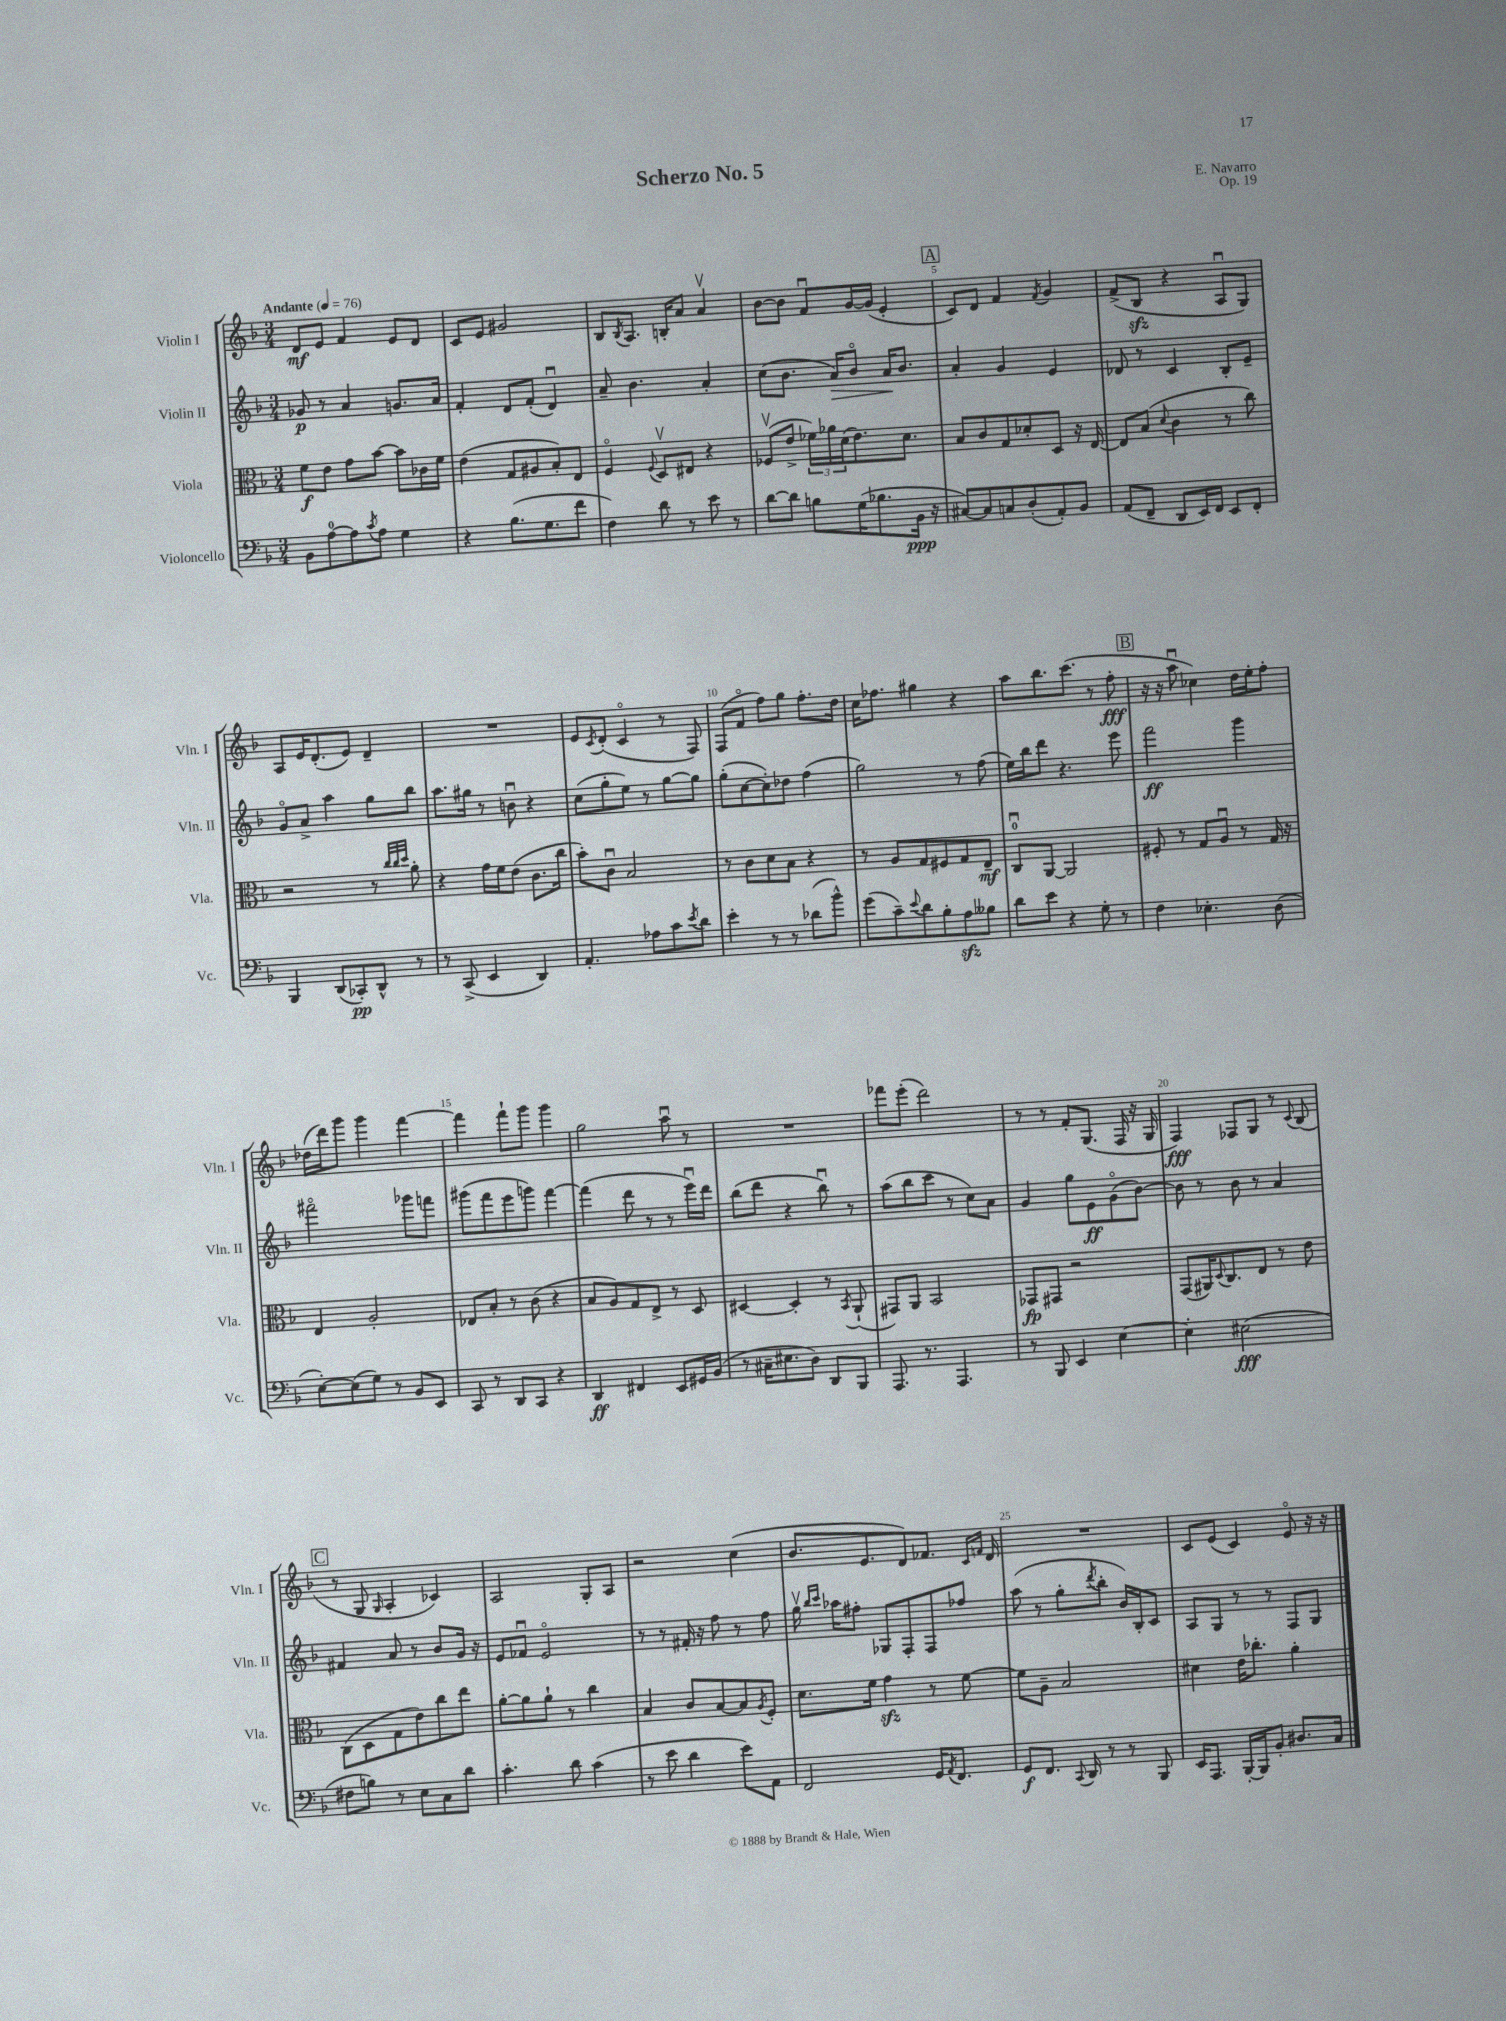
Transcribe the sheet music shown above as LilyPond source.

\header { title = "Scherzo No. 5" composer = "E. Navarro" opus = "Op. 19" }
<<
\new StaffGroup <<
\new Staff = "s0" \with { instrumentName = "Violin I" shortInstrumentName = "Vln. I" } {
    \clef treble \key f \major \numericTimeSignature \time 3/4 \tempo "Andante" 4 = 76
    d'8\mf e'8 f'4 e'8 d'8 |
    c'8 e'8 gis'2 |
    bes8 \acciaccatura { bes8 } a8. b16-. a'8 a'4\upbow |
    bes'8~ bes'8 f'8\downbow g'16~ g'16( e'4-. |
    \mark \markup { \box "A" } c'8) d'8 f'4 \acciaccatura { f'8 } g'4 |
    f'8->( bes8\sfz r4 a8\downbow g8) |
    a8 e'16 d'8.-.( e'8) d'4-- |
    R2. |
    e'8 \acciaccatura { c'8 } d'8-.( c'4\flageolet r8 f8) |
    f8( f'8\flageolet f''8) g''8 f''8.-. d''16 |
    c''16 fes''8. gis''4 r4 |
    a''8 bes''8. c'''8.( r8 f''8-.\fff |
    \mark \markup { \box "B" } r16 r16 a''8\downbow ces''4) d''16 e''16-. f''8-. |
    des''16( d'''16) g'''8 g'''4 f'''4~ |
    f'''4 f'''8-! g'''8 g'''4 |
    g''2 a''8\downbow r8 |
    R2. |
    fes'''8 e'''8-.( d'''2) |
    r8 r8 f'8-. g8.( f16 r16 g16 |
    f4\fff) fes8 g8 r8 \appoggiatura { c'8 } bes8( |
    \mark \markup { \box "C" } r8 g8 \grace { g16 } a4-. ces'4) |
    a2 g8-. a8 |
    r2 c''4( |
    bes'8. e'8. d'8) fes'8. \grace { c'16 f'16 } d'16 |
    R2. |
    c'8 e'8( c'4) e'8\flageolet r16 r16 \bar "|." |
}
\new Staff = "s1" \with { instrumentName = "Violin II" shortInstrumentName = "Vln. II" } {
    \clef treble \key f \major \numericTimeSignature \time 3/4
    ges'8\p r8 a'4 g'8. a'16 |
    f'4-. d'8 f'8-.( d'4\downbow) |
    a'8-- bes'4. a'4-. |
    c''8( bes'8. a'16\>) bes'8\flageolet a'16\! bes'8. |
    \mark \markup { \box "A" } a'4-. g'4 e'4 |
    des'8 r8 c'4 bes8-. e'8-- |
    g'8\flageolet a'8-> a''4 g''8 bes''8 |
    a''8. gis''16 r8 b'8\downbow r4 |
    c''8( g''8-. e''8) r8 g''8~ g''8 |
    g''8-.( c''8~ c''8-.) des''8 f''4( |
    g''2) r8 f''8( |
    e''16) bes''16 d'''8 r4. e'''8 |
    \mark \markup { \box "B" } f'''2\ff g'''4 |
    fis'''2\flageolet ges'''8 f'''8 |
    gis'''8( f'''8 e'''8 g'''8) f'''4~ |
    f'''4( d'''8 r8 r8 e'''16\downbow) d'''16 |
    bes''8( d'''8 r4 bes''8\downbow) r8 |
    a''8( bes''8 c'''8 r8 c''8) a'8 |
    g'4 g''8 e'8\ff g'8\flageolet( bes'8~) |
    bes'8 r8 bes'8 r8 a'4 |
    \mark \markup { \box "C" } fis'4 a'8 r8 bes'8 g'16 r16 |
    e'8 fes'8\downbow e'2\flageolet |
    r8 r8 fis'16-. r16 f''8 r8 f''8 |
    g''16\upbow \grace { bes''16 c'''16 } aes''16 fis''8-. ges8 f8-. f8 fes''8 |
    a''8( r8 g''8-. \acciaccatura { d'''8 } bes''8-. bes'16) bes16-. c'8 |
    a8 g8 r8 r8 f8 g8 \bar "|." |
}
\new Staff = "s2" \with { instrumentName = "Viola" shortInstrumentName = "Vla." } {
    \clef alto \key f \major \numericTimeSignature \time 3/4
    f'8\f e'8 g'8 bes'8~ bes'8 ces'16 f'16 |
    e'4( g8 ais8 bes8-.) e8 |
    f4\flageolet \appoggiatura { f8 } d8\upbow eis8 r4 |
    fes8\upbow( e'8-> \tuplet 3/2 { fes'16) aes'16 d'16( } e'8.) d'8. |
    \mark \markup { \box "A" } bes8 c'8 g8 des'8-. d8 r16 e16~ |
    e8 bes8( \appoggiatura { d'8 } c'4 r8 c''8) |
    r2 r8 \grace { c''32 c''32 d''32 } a'8-. |
    r4 g'16 f'16 e'8( c'8. c''16 |
    bes'8-.) c'8\downbow bes2 |
    r8 c'8 d'8 bes8 r4 |
    r8 a8 g8 fis8 g8 e8--\mf |
    c8-0\downbow a,8~ a,2 |
    \mark \markup { \box "B" } fis8-. r8 g8 a8\downbow r8 g16 r16 |
    e4 a2-. |
    ees8 bes8-. r8 c'8( r4 |
    bes8 a8) g8 e8-> r8 d8 |
    dis4~ dis4-. r8 \acciaccatura { bes,8 } a,8-!( |
    gis,8) a,8 bes,2 |
    ges,8\fp gis,8 r2 |
    g,8( ais,16) \appoggiatura { d8 } c8. e8 r8 e'8 |
    \mark \markup { \box "C" } c8( d8 g8 e'8) c''8 e''8 |
    a'8~-. a'8 a'8-! r8 c''4 |
    bes4 c'8 bes8~ bes8 \acciaccatura { a8 } f8-. |
    d'8. f'16 g'4\sfz r8 f'8~ |
    f'8 a8-- bes2 |
    dis'4 e'16 ces''8.-. a'4-. \bar "|." |
}
\new Staff = "s3" \with { instrumentName = "Violoncello" shortInstrumentName = "Vc." } {
    \clef bass \key f \major \numericTimeSignature \time 3/4
    bes,8 a8-0~ a8 \acciaccatura { c'8 } a8 g4 |
    r4 bes8.( g8. f'8 |
    f4) d'8 r8 e'8 r8 |
    d'8~ d'8 b8 g16( bes8. bes,16\ppp r16 |
    \mark \markup { \box "A" } cis8~) cis8 c8 d8-.( a,8-.) bes,8 |
    a,8( f,8-- d,8 e,16) f,16 e,8 f,8-. |
    bes,,4 d,8( ces,8-.\pp) d,8-^ r8 |
    r8 c,8->( e,4 d,4) |
    a,4.-. aes8 c'8 \acciaccatura { e'8 } d'8 |
    e'4-. r8 r8 des'8( bes'8-^) |
    g'8( c'8--) \appoggiatura { e'8 } d'8 bes8-. a8\sfz beses8 |
    d'8 e'8 r4 g8-. r8 |
    \mark \markup { \box "B" } f4 ees4.-. d8( |
    e8~-.) e8( g8) r8 bes,8 e,8 |
    c,8 r8 d,8 c,8 r4 |
    d,4\ff fis,4 e,8 gis,16 bes,16( |
    r8 cis16-- eis8. d8) d,8 bes,,8 |
    a,,8. r8. a,,4. |
    r8 bes,,8 e,4 e4~ |
    e4-. eis2\fff( |
    \mark \markup { \box "C" } fis8 b8) r8 e8 c8 d'8 |
    c'4.-. d'8 c'4( |
    r8 e'8 d'4 e'8) a,8 |
    f,2 g,16 \acciaccatura { a,8 } f,8. |
    g,8\f f,8. \appoggiatura { c,8 } d,16 r8 r8 bes,,8 |
    e,16 a,,8. bes,,16~-. bes,,16 bes,8-. dis8. c16 \bar "|." |
}
>>
>>
\layout { \context { \Score \override BarNumber.break-visibility = ##(#f #t #t) barNumberVisibility = #(every-nth-bar-number-visible 5) } }
